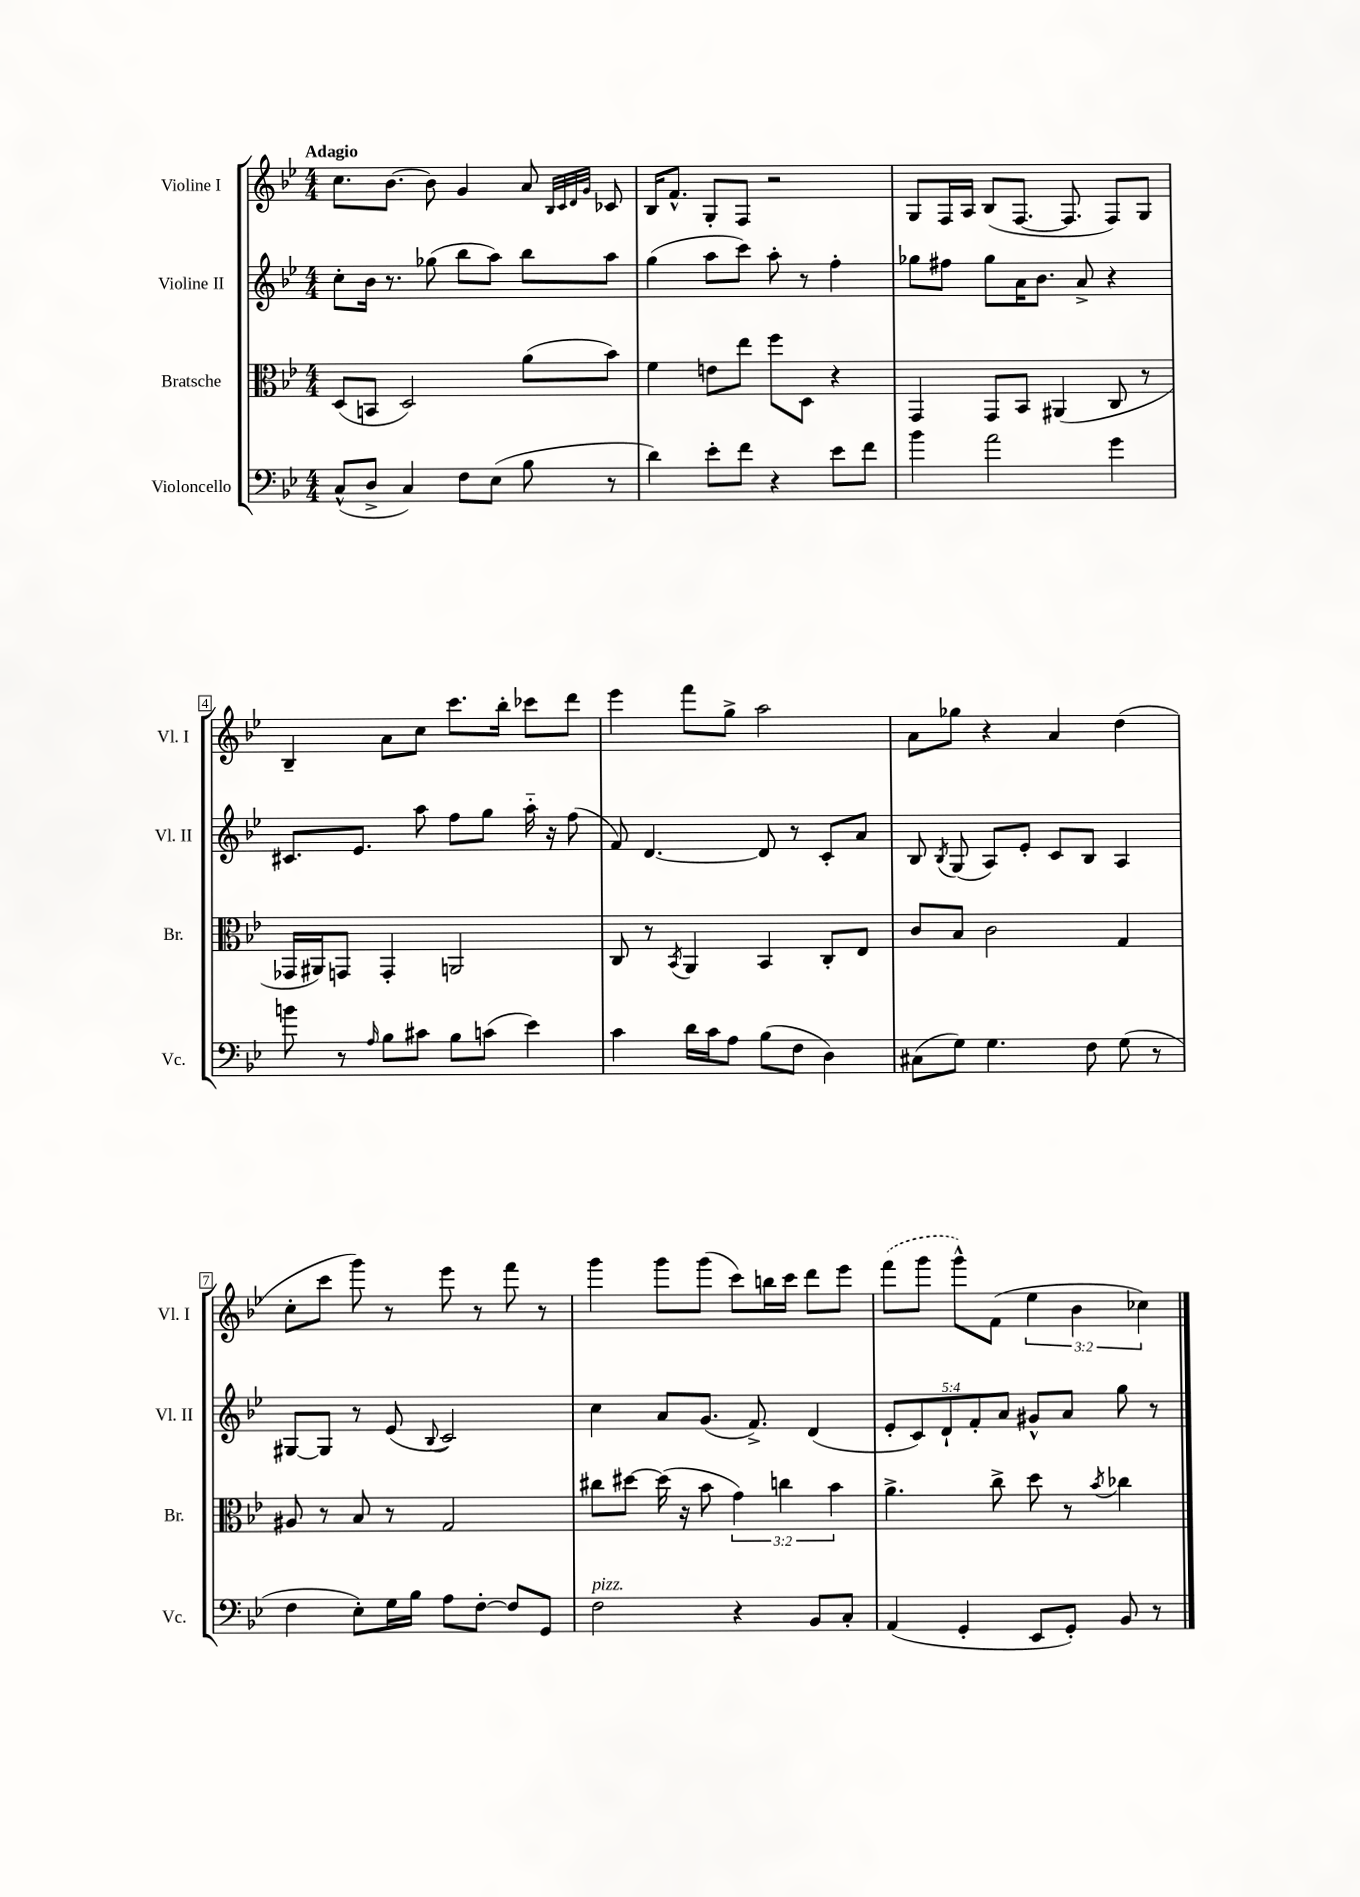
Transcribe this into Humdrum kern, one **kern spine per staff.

**kern	**kern	**kern	**kern
*staff4	*staff3	*staff2	*staff1
*clefF4	*clefC3	*clefG2	*clefG2
*k[b-e-]	*k[b-e-]	*k[b-e-]	*k[b-e-]
*M4/4	*M4/4	*M4/4	*M4/4
(8C^^	(8D	8cc'	8.cc
8D^	8BB	16b-	.
.	.	8.r	[8.b-
4C)	2D)	.	.
.	.	(8gg-	8b-]
8F	.	8bb-	4g
(8E-	.	8aa)	.
8B-	(8a	8bb-	8a
.	.	.	32qqB-
.	.	.	32qqc
.	.	.	32qqd
.	.	.	32qqg
8r	8b-)	8aa	8c-
=	=	=	=
4d)	4f	(4gg	16B-
.	.	.	8.f^^
8e-'	8e	8aa	8G'
8f	8ee-	8ccc)	8F
4r	8ff	8aa'	2r
.	8D	8r	.
8e-	4r	4ff'	.
8f	.	.	.
=	=	=	=
4b-	4GG	8gg-	8G
.	.	8ff#	16F
.	.	.	16A
2a	8GG	8gg-	(8B-
.	8BB-	16a	[8.F
.	.	8.b-	.
.	(4AA#	.	.
.	.	.	8.F]
.	.	8a^	.
4g	8C	4r	8F)
.	8r	.	8G
=	=	=	=
8b	16GG-	8.c#	4B-~
.	16AA#)	.	.
8r	8GG	.	.
.	.	8.e-	.
16qqA	.	.	.
8B-	4GG'	.	8a
8c#	.	8aa	8cc
8B-	2AA	8ff	8.ccc
(8c	.	8gg	.
.	.	.	16bb-'
4e-)	.	16aa'~	8ccc-
.	.	16r	.
.	.	(8ff	8ddd
=	=	=	=
4c	8C	8f)	4eee-
.	8r	[4.d	.
.	8qBB-	.	.
16d	4AA	.	8fff
16c	.	.	.
8A	.	.	8gg^
(8B-	4BB-	8d]	2aa
8F	.	8r	.
4D)	8C'	8c'	.
.	8E-	8a	.
=	=	=	=
(8C#	8c	8B-	8a
.	.	8qB-	.
8G)	8B-	(8G	8gg-
4.G	2c	8A)	4r
.	.	8e-'	.
.	.	8c	4a
8F	.	8B-	.
(8G	4G	4A	(4dd
8r	.	.	.
=	=	=	=
4F	8A#	[8G#	8cc'
.	8r	8G#]	8ccc
8E-')	8B-	8r	8ggg)
16G	8r	(8e-	8r
16B-	.	.	.
.	.	8qqB-	.
8A	2G	2c)	8eee-
[8F'	.	.	8r
8F]	.	.	8fff
8GG	.	.	8r
=	=	=	=
2F	8cc#	4cc	4ggg
.	[8dd#	.	.
.	(16dd#]	8a	8ggg
.	16r	.	.
.	8b-	(8.g	(8ggg
4r	6g)	.	8ccc)
.	.	8.f^)	.
.	.	.	16bb
.	6cc	.	.
.	.	.	16ccc
8BB-	.	(4d	8ddd
.	6b-	.	.
8C'	.	.	8eee-
=	=	=	=
(4AA	4.a^	10e-'	(8fff
.	.	10c)	.
.	.	.	8ggg
.	.	10d`	.
4GG'	.	.	8ggg^^)
.	.	10f'	.
.	8cc^	.	(8f
.	.	10a	.
8EE-	8dd	8g#^^	6ee-
8GG')	8r	8a	.
.	.	.	6b-
.	8qb-	.	.
8BB-	4cc-	8gg	.
.	.	.	6cc-)
8r	.	8r	.
==	==	==	==
*-	*-	*-	*-
